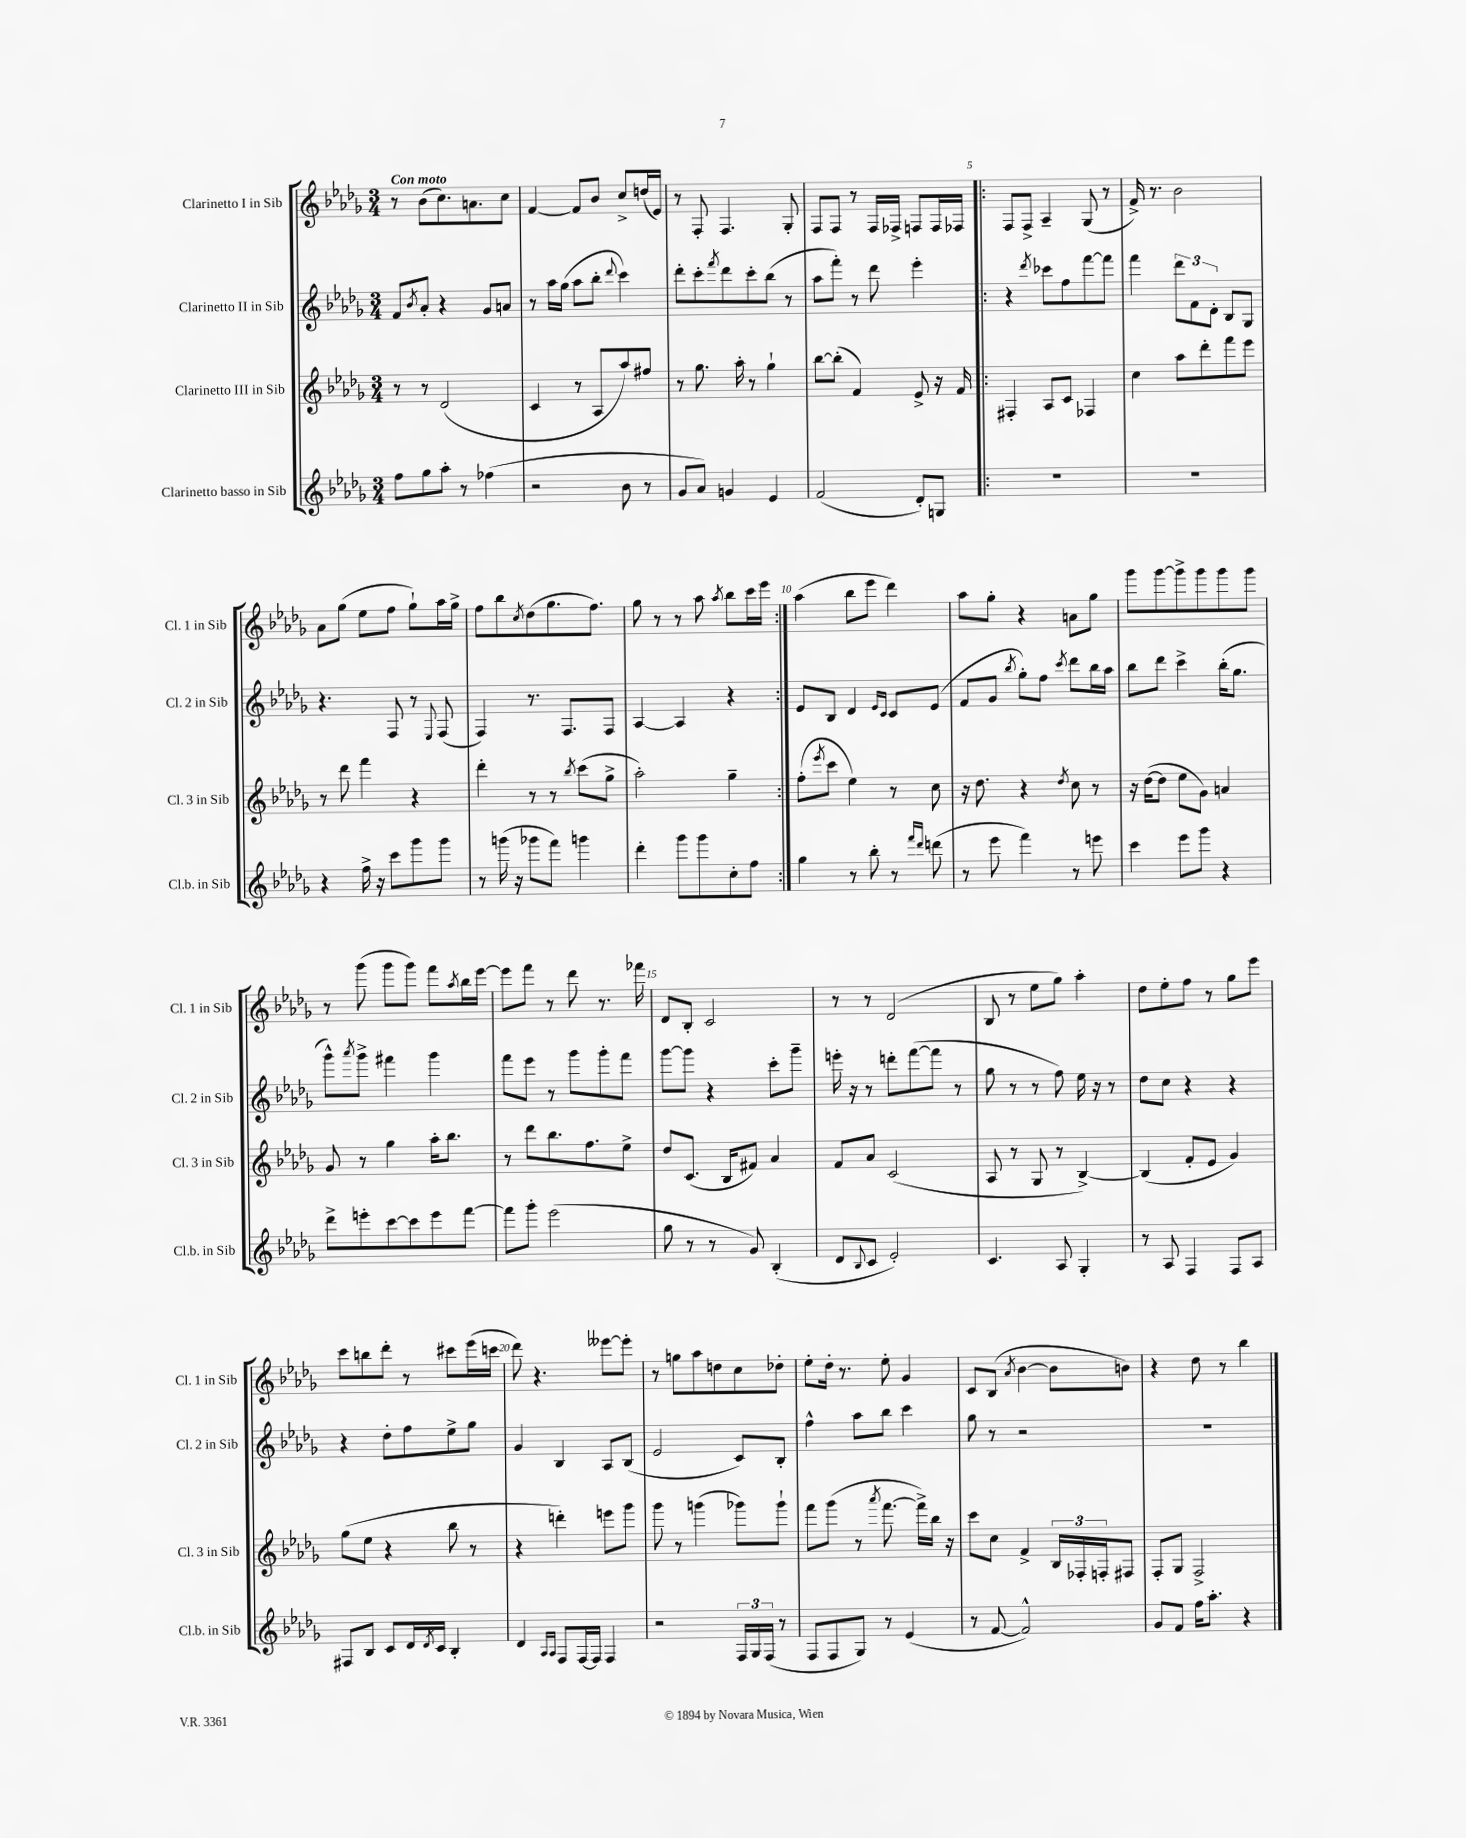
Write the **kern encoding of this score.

**kern	**kern	**kern	**kern
*staff4	*staff3	*staff2	*staff1
*clefG2	*clefG2	*clefG2	*clefG2
*k[b-e-a-d-g-]	*k[b-e-a-d-g-]	*k[b-e-a-d-g-]	*k[b-e-a-d-g-]
*M3/4	*M3/4	*M3/4	*M3/4
8ff	8r	8f	8r
.	.	8qb-	.
8gg-	8r	8a-'	(8b-
8aa-'	(2d-	4r	8.cc)
8r	.	.	.
.	.	.	8.a
(4ff-	.	8g-	.
.	.	8a	8cc
=	=	=	=
2r	4c	8r	[4f
.	.	16aa-	.
.	.	(16gg-	.
.	8r	8aa-	8f]
.	8A-	8bb-'	8b-
.	.	8qqddd-	.
8b-	8aa-)	4ccc)	8cc^
8r	8ff#	.	(16dd
.	.	.	16e-)
=	=	=	=
8g-	8r	8ddd-'	8r
8a-)	8.gg-	8ccc'	8F'
.	.	8qfff	.
4g	.	8ddd-	4.F
.	16aa-'	.	.
.	8r	8ccc'	.
4e-	4gg-`	(8bb-	.
.	.	8r	8G-'
=	=	=	=
(2f	[8bb-	8aa-	8F
.	(8bb-']	8fff')	8F
.	4f)	8r	8r
.	.	8ddd-	16F
.	.	.	16F-^
8d-')	8e-^	4eee-'	8F
8G	16r	.	16F
.	16f	.	16F-
=!|:	=!|:	=!|:	=!|:
2.r	4F#'	4r	8F
.	.	.	8F^
.	.	8qddd-	.
.	8A-	8ccc-	4A-~
.	8c	8ff	.
.	4F-	[8fff	(8G-
.	.	8fff]	8r
=	=	=	=
2.r	4cc	4fff	16f^)
.	.	.	8.r
.	8aa-	12ddd-	2b-
.	.	12f	.
.	8ddd-'	.	.
.	.	12d-'	.
.	8fff	8B-	.
.	8eee-	8G-	.
=	=	=	=
4r	8r	4.r	8a-
.	8ddd-	.	(8gg-
16ff^	4fff	.	8ee-
16r	.	.	.
8ccc	.	8F	8ff
8ggg-	4r	8r	8gg-`)
.	.	8qqE-	.
8ggg-	.	(8F	16aa-
.	.	.	16gg-^
=	=	=	=
8r	4ddd-'	4F)	8ff
(16ggg	.	.	8bb-
16r	.	.	.
.	.	.	8qcc
8ggg-	8r	8.r	(8dd-
8fff)	8r	.	8.gg-
.	.	8.F	.
.	8qbb-	.	.
4ggg	(8ccc	.	.
.	.	.	8.ff)
.	8gg-^	8F	.
=	=	=	=
4ddd-'	2aa-')	[4A-	8gg-
.	.	.	8r
8ggg-	.	4A-]	8r
8ggg-	.	.	8aa-
.	.	.	8qaa-
8cc'	4gg-~	4r	8bb-
8ff	.	.	16ccc
.	.	.	16eee-
=:|!	=:|!	=:|!	=:|!
4gg-	(8ff'	8e-	(4aa-
.	8qeee-	.	.
.	8ccc	8B-	.
8r	4ee-)	4d-	8bb-
8bb-'	.	.	8eee-
.	.	16qqe-	.
.	.	16qqc	.
8r	8r	8c	4ddd-)
16qqfff	.	.	.
16qqddd-	.	.	.
(8ddd	8cc	(8e-	.
=	=	=	=
8r	16r	8f	8aa-
.	8.dd-	.	.
8eee-	.	8g-	8gg-'
.	.	8qbb-	.
4fff)	4r	8gg-')	4r
.	.	8ff	.
.	8qdd-	8qccc	.
8r	8cc	8ddd-	8a
8eee	8r	16bb-	8gg-
.	.	16aa-	.
=	=	=	=
4ccc	16r	8bb-	8ggg-
.	([16dd-	.	.
.	8dd-]	8ddd-	[8ggg-
8eee-	8ee-	4ccc^	8ggg-^]
8ggg-	8g-)	.	8ggg-
4r	4a	(16bb-'	8ggg-
.	.	8.gg-	.
.	.	.	8ggg-
=	=	=	=
8ddd-^	8g-	8ggg-^^)	8r
.	.	8qaaa-	.
8eee'	8r	8ggg-^	(8ggg-
[8ccc	4gg-	4fff#	8ggg-
8ccc]	.	.	8ggg-)
8eee	16aa-'	4ggg-	8fff
.	8.bb-	.	.
.	.	.	8qaa-
[8fff	.	.	16bb-
.	.	.	[16eee-
=	=	=	=
8fff]	8r	8fff	8eee-]
8ggg-'	8ddd-	8eee-	8fff
(2eee-	8.bb-	8r	8r
.	.	8ggg-	8ddd-
.	8.ff	.	.
.	.	8ggg-'	8.r
.	8ee-^	8fff	.
.	.	.	16fff-
=	=	=	=
8gg-	8dd-	[8ggg-	8d-
8r	(8.c	8ggg-]	8B-'
8r	.	4r	2c
.	16B-	.	.
8g-)	8f#)	.	.
(4B-'	4a-	8ccc'	.
.	.	8ggg-~	.
=	=	=	=
8d-	8f	16eee'	8r
.	.	16r	.
8qqB-	.	.	.
8c	8a-	8r	8r
2e-')	(2c	8ddd'	(2d-
.	.	([8fff	.
.	.	8fff]	.
.	.	8r	.
=	=	=	=
4.c	8A-	8gg-	8B-
.	8r	8r	8r
.	8G-	8r	8ee-
8A-	8r	8ff)	8gg-)
4G-'	[4B-^)	16ee-	4aa-'
.	.	16r	.
.	.	8r	.
=	=	=	=
8r	(4B-]	8dd-	8dd-
8A-	.	8cc	8ee-'
4F	8f'	4r	8ff
.	8e-	.	8r
8F	4g-)	4r	8gg-
8A-	.	.	8eee-
=	=	=	=
8F#	(8gg-	4r	8ccc
8B-	8ee-	.	8bb
8c	4r	8dd-'	8ddd-'
16d-	.	8ff	8r
8qd-	.	.	.
16c	.	.	.
4B-'	8bb-	8ee-^	8ccc#
.	8r	8gg-	(16eee-
.	.	.	16ccc
=	=	=	=
4d-	4r	4g-	8ddd-)
.	.	.	4.r
16qqA-	.	.	.
16qqA-	.	.	.
8F	4ddd')	4B-	.
[16F	.	.	.
16F]	.	.	.
4F	8eee	8A-	[8eee--
.	8ggg-	(8B-	8eee--']
=	=	=	=
2r	8ggg-	2e-	8r
.	8r	.	8gg
.	(4ggg	.	8aa-
.	.	.	8dd
24F	8ggg-)	8c)	8cc
24G-	.	.	.
(24F	.	.	.
8r	8ggg-`	8B-'	8dd-'
=	=	=	=
8F	8fff	4ff^^	8ee-'
8F	(8ggg-	.	16dd-'
.	.	.	8.r
8G-)	8r	8aa-	.
.	8qaaa-	.	.
8r	[8.fff	8bb-	8ee-'
(4e-	.	4ccc	4g-
.	16fff^])	.	.
.	16bb-	.	.
.	16r	.	.
=	=	=	=
8r	8ccc	8gg-	8c
[8f	8cc	8r	(8B-
.	.	.	8qa-
2f^^])	4f^	2r	[4b-
.	24B-	.	8b-]
.	24F-'	.	.
.	24F'	.	.
.	8F#	.	8b)
=	=	=	=
8g-	8F'	2.r	4r
8f	8G-	.	.
16ff	2F^	.	8dd-
8.aa-'	.	.	.
.	.	.	8r
4r	.	.	4bb-
==	==	==	==
*-	*-	*-	*-
